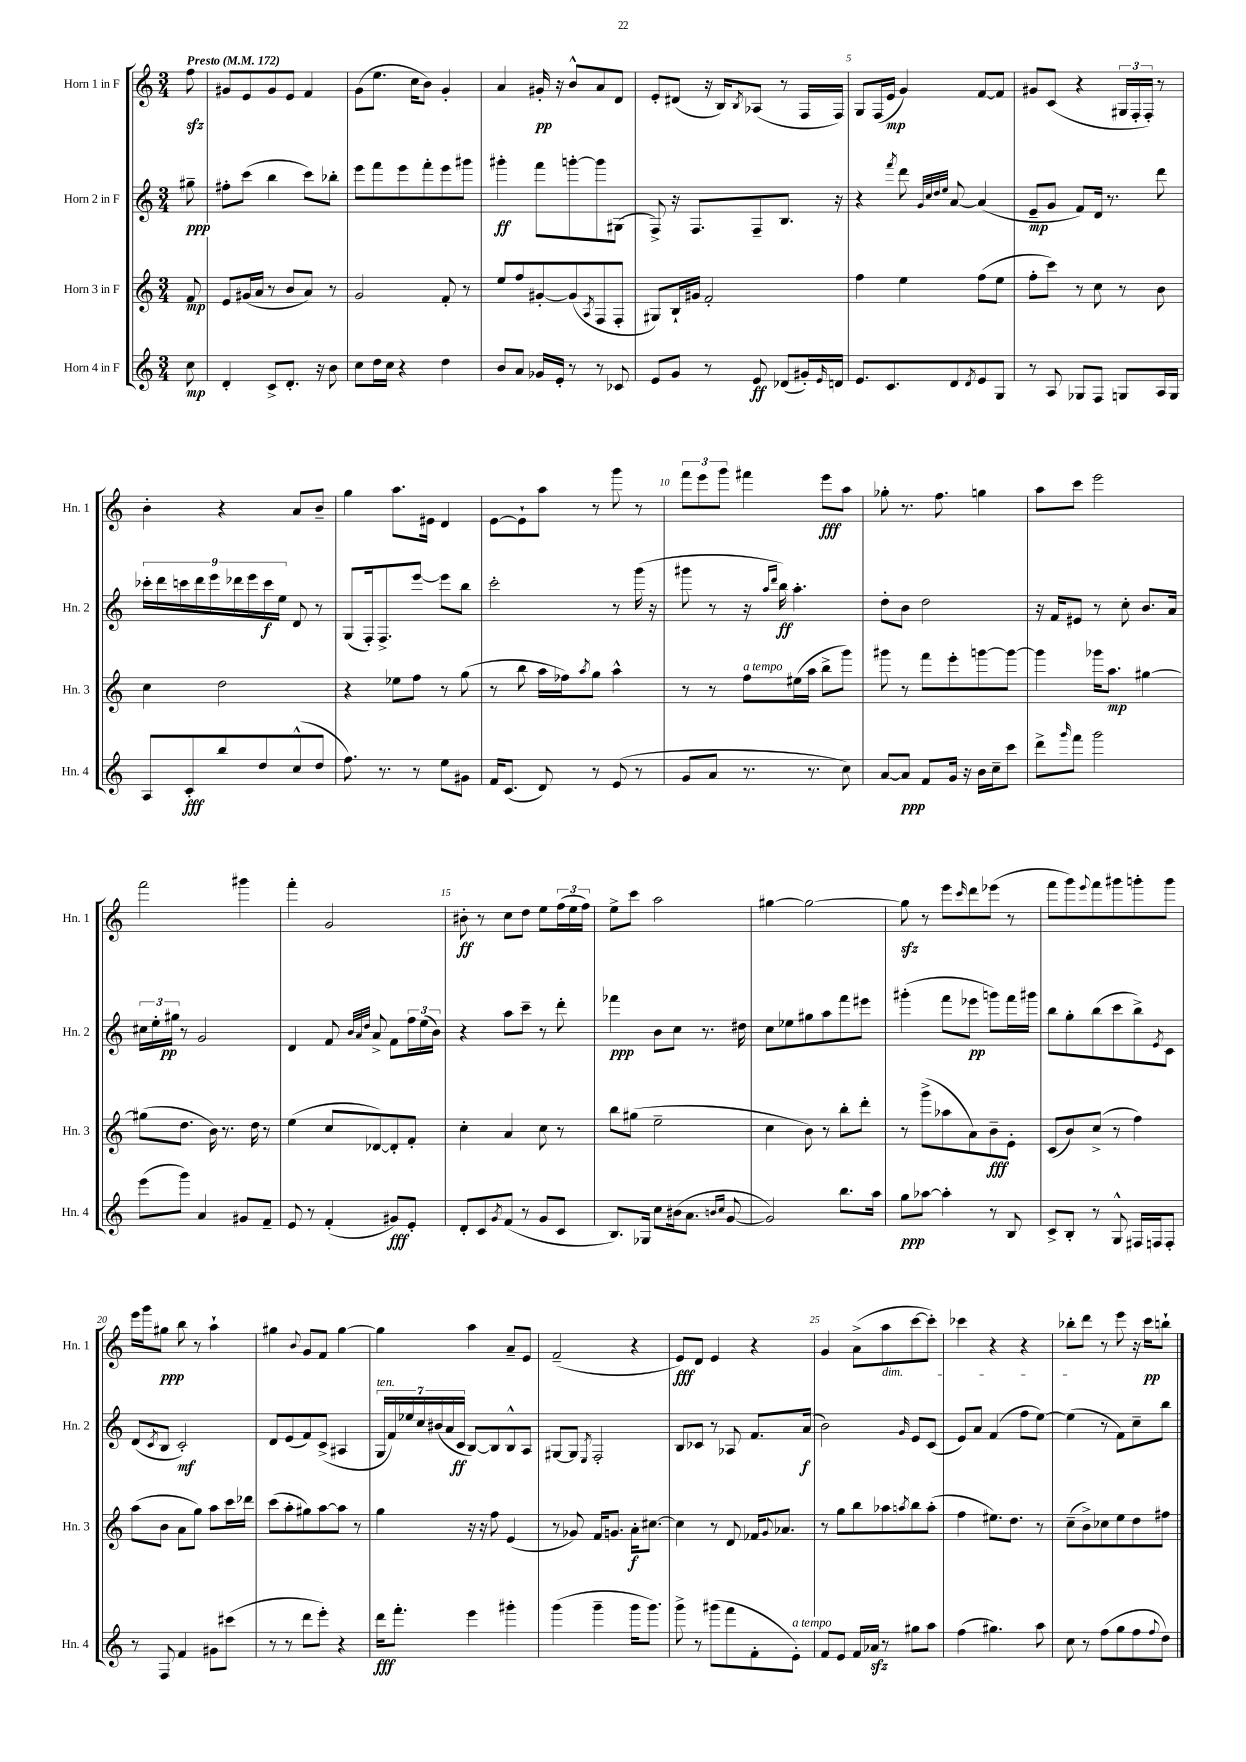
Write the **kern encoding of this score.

**kern	**dynam	**kern	**dynam	**kern	**dynam	**kern	**dynam
*part4	*part4	*part3	*part3	*part2	*part2	*part1	*part1
*staff4	*staff4	*staff3	*staff3	*staff2	*staff2	*staff1	*staff1
*I"Horn 4 in F	*	*I"Horn 3 in F	*	*I"Horn 2 in F	*	*I"Horn 1 in F	*
*I'Hn. 4	*	*I'Hn. 3	*	*I'Hn. 2	*	*I'Hn. 1	*
*clefG2	*	*clefG2	*	*clefG2	*	*clefG2	*
*k[]	*	*k[]	*	*k[]	*	*k[]	*
*M3/4	*	*M3/4	*	*M3/4	*	*M3/4	*
*MM172	*	*MM172	*	*MM172	*	*MM172	*
=	=	=	=	=	=	=	=
!	!	!	!	!	!	!LO:TX:a:B:t=Presto	!
8cc\	mp	8f/	mp	8gg#X~\	ppp	8ffzz\	.
=1	=1	=1	=1	=1	=1	=1	=1
4d'/	.	8e/L	.	8ff#X'\L	.	8g#X/L	.
.	.	(16g#X/L	.	(8ccc\J	.	8e/	.
.	.	16a/JJ	.	.	.	.	.
8c^/L	.	8r	.	4bb\	.	8g#/	.
8.d'/J	.	8b/L	.	.	.	8e/J	.
.	.	8a/J)	.	8ccc\L)	.	4f/	.
16r	.	.	.	.	.	.	.
8b\	.	8r	.	8bb-X'\J	.	.	.
=2	=2	=2	=2	=2	=2	=2	=2
8cc\L	.	2g/	.	8eee\L	.	(8g\L	.
16dd\L	.	.	.	8fff\	.	8.ee\J	.
16cc\JJ	.	.	.	.	.	.	.
4r	.	.	.	8eee\	.	.	.
.	.	.	.	.	.	16cc\KL	.
.	.	.	.	8fff'\	.	8b\J)	.
4dd\	.	8f'/	.	8eee\	.	4g'/	.
.	.	8r	.	8ggg#X\J	.	.	.
=3	=3	=3	=3	=3	=3	=3	=3
8b/L	.	8ee/L	.	4ggg#X'\	ff	4a/	.
8a/J	.	8ff/	.	.	.	.	.
16g-X/LL	.	[8g#X'/	.	8fff\L	.	16g#X'/	pp
16e'/JJ	.	.	.	.	.	16r	.
8r	.	(8g#/]	.	[8gggn'\	.	8b^^/L	.
.	.	8qA/	.	.	.	.	.
8r	.	8F/	.	8ggg\]	.	8a/	.
8c-X/	.	8F'/J	.	(8G#X\J	.	8d/J	.
=4	=4	=4	=4	=4	=4	=4	=4
8e/L	.	8G#X/L)	.	8F^/)	.	8e'/L	.
8g/J	.	16B`/L	.	16r	.	(8d#X/J	.
.	.	16g#X/JJ	.	8.F/L	.	.	.
8r	.	2f'/	.	.	.	16r	.
.	.	.	.	.	.	16B/KL)	.
.	.	.	.	.	.	8qB/	.
8e/	ff	.	.	8F~/	.	(8A-X/J	.
(8d-X/L	.	.	.	8.B/J	.	8r	.
16g#X'/L)	.	.	.	.	.	16F/LL	.
16qqe/	.	.	.	.	.	.	.
16dn/JJ	.	.	.	16r	.	16F/JJ)	.
=5	=5	=5	=5	=5	=5	=5	=5
8.e/L	.	4ff\	.	4r	.	8G/L	.
.	.	.	.	.	.	(16F/L	.
8.c/	.	.	.	.	.	16e/JJ	mp
.	.	.	.	8qfff/	.	.	.
.	.	4ee\	.	8ddd\	.	4g/)	.
.	.	.	.	32qqg/LLL	.	.	.
.	.	.	.	32qqcc/	.	.	.
.	.	.	.	32qqdd/	.	.	.
.	.	.	.	32qqee/JJJ	.	.	.
8d/	.	.	.	[8a/	.	.	.
8qd/	.	.	.	.	.	.	.
8e/	.	(8ff\L	.	(4a/]	.	[8f/L	.
8G/J	.	8ee\J	.	.	.	8f/J]	.
=6	=6	=6	=6	=6	=6	=6	=6
8r	.	8ff'\L	.	8e~/L	mp	8g#X/L	.
8A/	.	8ccc\J)	.	8g/J	.	(8c/J	.
8G-X/L	.	8r	.	8f/L)	.	4r	.
8F/J	.	8cc\	.	16d/Jk	.	.	.
.	.	.	.	8.r	.	.	.
8Gn/L	.	8r	.	.	.	24G#X/LL	.
.	.	.	.	.	.	24F'/	.
.	.	.	.	.	.	24F'/JJ)	.
16A/L	.	8b\	.	8ddd\	.	8r	.
16G/JJ	.	.	.	.	.	.	.
!!LO:LB:g=z
=7	=7	=7	=7	=7	=7	=7	=7
8A/L	.	4cc\	.	18ccc-X'\LL	.	4b'\	.
.	.	.	.	18ddd\	.	.	.
.	.	.	.	18cccn\	.	.	.
8c'/	fff	.	.	.	.	.	.
.	.	.	.	18ddd\	.	.	.
.	.	.	.	18eee\	.	.	.
8bb/	.	2dd\	.	.	.	4r	.
.	.	.	.	18ddd-X\	.	.	.
.	.	.	.	18eee\	.	.	.
8dd/	.	.	.	.	.	.	.
.	.	.	.	18ccc\	f	.	.
.	.	.	.	18ee\JJ	.	.	.
(8cc^^/	.	.	.	8d/	.	8a/L	.
8dd/J	.	.	.	8r	.	8b~/J	.
=8	=8	=8	=8	=8	=8	=8	=8
8.ff\)	.	4r	.	(8G/L	.	4gg\	.
.	.	.	.	16F'/k)	.	.	.
8.r	.	.	.	8.F^/	.	.	.
.	.	8ee-X\L	.	.	.	8.aa\L	.
8r	.	8ff\J	.	[8eee/J	.	.	.
.	.	.	.	.	.	16e#X\Jk	.
8ee\L	.	8r	.	8eee\L]	.	4d/	.
8g#X\J	.	(8gg\	.	8bb\J	.	.	.
=9	=9	=9	=9	=9	=9	=9	=9
16f/KL	.	8r	.	2ccc'\	.	[8e\L	.
(8.c/J	.	.	.	.	.	.	.
.	.	8bb\	.	.	.	8e`\]	.
8d/)	.	16aa\LL	.	.	.	8aa\J	.
.	.	16ff-X\J)	.	.	.	.	.
.	.	8qaa/	.	.	.	.	.
8r	.	8gg\J	.	.	.	8r	.
(8e/	.	4aa^^\	.	8r	.	8ggg\	.
8r	.	.	.	(16ggg\	.	8r	.
.	.	.	.	16r	.	.	.
=10	=10	=10	=10	=10	=10	=10	=10
8g/L	.	8r	.	8ggg#X\	.	12fff\L	.
.	.	.	.	.	.	12eee\	.
8a/J	.	8r	.	8r	.	.	.
.	.	.	.	.	.	12ggg\J	.
!	!	!LO:TX:a:i:t=a tempo	!	!	!	!	!
8.r	.	8ff\L	.	16r	.	4fff#X\	.
.	.	.	.	16qqaa/LL	.	.	.
.	.	.	.	16qqddd/JJ	.	.	.
.	.	.	.	16bb\)	ff	.	.
.	.	(16ee#X\L	.	4.aa'\	.	.	.
8.r	.	16aa\JJ	.	.	.	.	.
.	.	8bb^\L	.	.	.	8eee\L	fff
8cc\)	.	8ggg\J)	.	.	.	8aa\J	.
=11	=11	=11	=11	=11	=11	=11	=11
[8a/L	.	8ggg#X\	.	8dd'\L	.	8gg-X'\	.
8a/J]	ppp	8r	.	8b\J	.	8.r	.
8f/L	.	8fff\L	.	2dd\	.	.	.
.	.	.	.	.	.	8.ff\	.
16g/Jk	.	8eee'\	.	.	.	.	.
16r	.	.	.	.	.	.	.
16b\LL	.	[8gggn\	.	.	.	4ggn\	.
16cc~\J	.	.	.	.	.	.	.
8ccc\J	.	8ggg\J_	.	.	.	.	.
=12	=12	=12	=12	=12	=12	=12	=12
8ddd^\L	.	4ggg\]	.	16r	.	8aa\L	.
.	.	.	.	16f/KL	.	.	.
16qqggg/	.	.	.	.	.	.	.
8fff\J	.	.	.	8e#X/J	.	8ccc\J	.
2ggg\	.	16ggg-X\KL	.	8r	.	2eee\	.
.	.	8.aa\J	mp	.	.	.	.
.	.	.	.	8cc'\	.	.	.
.	.	[4gg#X\	.	8.b/L	.	.	.
.	.	.	.	16a/Jk	.	.	.
!!LO:LB:g=z
=13	=13	=13	=13	=13	=13	=13	=13
(8eee\L	.	(8gg#X\L]	.	24cc#X\LL	.	2fff\	.
.	.	.	.	24ee'\	.	.	.
.	.	.	.	24gg#X\JJ	pp	.	.
8ggg\J)	.	8.dd\J	.	8r	.	.	.
4a/	.	.	.	2g/	.	.	.
.	.	16b\)	.	.	.	.	.
.	.	8.r	.	.	.	.	.
8g#X/L	.	.	.	.	.	4ggg#X\	.
.	.	16dd\	.	.	.	.	.
8f~/J	.	8r	.	.	.	.	.
=14	=14	=14	=14	=14	=14	=14	=14
8e/	.	(4ee\	.	4d/	.	4fff'\	.
8r	.	.	.	.	.	.	.
(4f'/	.	8cc/L	.	8f/	.	2g/	.
.	.	.	.	32qqb/LLL	.	.	.
.	.	.	.	32qqa/	.	.	.
.	.	.	.	32qqdd/JJJ	.	.	.
.	.	[8d-X/)	.	8a^/	.	.	.
8g#X/L)	fff	8d-'/]	.	8f\L	.	.	.
8e'/J	.	8f'/J	.	24ff\L	.	.	.
.	.	.	.	(24ee\	.	.	.
.	.	.	.	24b\JJ)	.	.	.
=15	=15	=15	=15	=15	=15	=15	=15
8d'/L	.	4cc'\	.	4r	.	8b#X'\	ff
8c/	.	.	.	.	.	8r	.
8qg/	.	.	.	.	.	.	.
(8f/J	.	4a/	.	8aa\L	.	8cc\L	.
8r	.	.	.	8ccc~\J	.	8dd\J	.
8g/L	.	8cc\	.	8r	.	8ee\L	.
8c/J	.	8r	.	8ddd'\	.	(24ff\L	.
.	.	.	.	.	.	24ee\	.
.	.	.	.	.	.	24ff\JJ)	.
=16	=16	=16	=16	=16	=16	=16	=16
8.B/L)	.	8bb\L	.	4fff-X\	ppp	8ee^\L	.
.	.	(8gg#X\J	.	.	.	8ccc\J	.
16G-X/Jk	.	.	.	.	.	.	.
8cc\L	.	2ee~\	.	8b\L	.	2aa\	.
(16b#X\k	.	.	.	8cc\J	.	.	.
8.a\J	.	.	.	.	.	.	.
.	.	.	.	8.r	.	.	.
16qqbn/LL	.	.	.	.	.	.	.
16qqcc/JJ	.	.	.	.	.	.	.
[8g/	.	.	.	.	.	.	.
.	.	.	.	16dd#X\	.	.	.
=17	=17	=17	=17	=17	=17	=17	=17
2g/])	.	4cc\	.	8cc\L	.	[4gg#X\	.
.	.	.	.	8ee-X\	.	.	.
.	.	8b\)	.	8gg#X\	.	2gg#\_	.
.	.	8r	.	8aa\	.	.	.
8.bb\L	.	8bb'\L	.	8fff\	.	.	.
.	.	8ddd'\J	.	8eee#X\J	.	.	.
16aa\Jk	.	.	.	.	.	.	.
=18	=18	=18	=18	=18	=18	=18	=18
8gg\L	ppp	8r	.	(4ggg#X'\	.	8gg#zz\]	.
[8aa-X\J	.	(8ggg^\L	.	.	.	8r	.
4aa-'\]	.	8aa-X\	.	8fff\L	.	8eee\L	.
.	.	.	.	.	.	16qqccc/	.
.	.	8a\)	.	8eee-X\J	pp	8ddd\	.
8r	.	8b~\	fff	8gggn\L)	.	(8eee-X\J	.
8B/	.	8e'\J	.	16fff\L	.	8r	.
.	.	.	.	16ggg#X\JJ	.	.	.
=19	=19	=19	=19	=19	=19	=19	=19
8c^/L	.	(8c/L	.	8bb\L	.	8fff\L	.
8B'/J	.	8b/)	.	8gg'\	.	8ggg\)	.
.	.	.	.	.	.	8qqeee/	.
8r	.	(8cc^/J	.	(8bb\	.	8fff\	.
8G^^/	.	8r	.	8ccc\	.	8ggg#X\	.
16F#X/LL	.	4ff\)	.	8bb^\)	.	8gggn'\	.
16Fn/J	.	.	.	.	.	.	.
.	.	.	.	8qe/	.	.	.
8F'/J	.	.	.	8c\J	.	8ggg\J	.
!!LO:LB:g=z
=20	=20	=20	=20	=20	=20	=20	=20
8r	.	(8aa\L	.	(8d/L	.	16eee\LL	.
.	.	.	.	.	.	16ggg\J	.
.	.	.	.	8qc/	.	.	.
8F/	.	8b\J	.	8B/J	.	8gg#X\J	ppp
4f/	.	8a\L	.	2c'/)	mf	8bb\	.
.	.	8gg\J)	.	.	.	8r	.
8g#X\L	.	8aa\L	.	.	.	4aa`\	.
(8ccc#X\J	.	16ccc\L	.	.	.	.	.
.	.	16ddd-X\JJ	.	.	.	.	.
=21	=21	=21	=21	=21	=21	=21	=21
8r	.	(8ccc\L	.	8d/L	.	4gg#X\	.
8r	.	8aa'\	.	(8e/	.	.	.
.	.	.	.	.	.	8qqb/	.
8ddd\L	.	8gg#X\)	.	8f/)	.	8g/L	.
8eee'\J)	.	[8aa\	.	(8c^/J	.	8f/J	.
4r	.	8aa\J]	.	4A#X/	.	[4gg#\	.
.	.	8r	.	.	.	.	.
=22	=22	=22	=22	=22	=22	=22	=22
!	!	!	!	!LO:TX:a:i:t=ten.	!	!	!
16ddd\KL	fff	4gg\	.	28G/LL	.	4gg#\]	.
.	.	.	.	28f/)	.	.	.
8.fff'\J	.	.	.	.	.	.	.
.	.	.	.	28ee-X/	.	.	.
.	.	.	.	28cc/	.	.	.
.	.	.	.	(28b#X/	.	.	.
.	.	.	.	28a/	.	.	.
.	.	.	.	28c/JJ	ff	.	.
4eee\	.	16r	.	[8B/L)	.	4aa\	.
.	.	16r	.	.	.	.	.
.	.	8ff\	.	8B/]	.	.	.
4ggg#X'\	.	(4e/	.	8B^^/	.	8a~/L	.
.	.	.	.	8A/J	.	8e/J	.
=23	=23	=23	=23	=23	=23	=23	=23
(4ggg\	.	8r	.	[8G#X/L	.	(2f~/	.
.	.	8g-X/)	.	8G#/J]	.	.	.
.	.	.	.	8qE/	.	.	.
4ggg~\	.	16f/KL	.	2F'/	.	.	.
.	.	8.gn/J	.	.	.	.	.
16ggg\KL	.	16a'\KL	f	.	.	4r	.
8.ggg\J)	.	[8.cc#X\J	.	.	.	.	.
=24	=24	=24	=24	=24	=24	=24	=24
8ggg^\	.	4cc#\]	.	8B/L	.	8e/L)	fff
8r	.	.	.	8c-X/J	.	8d/J	.
(8ggg#X\L	.	8r	.	8r	.	4e/	.
8fff\	.	8d/	.	8A-X/	.	.	.
8f'\	.	16f-X/KL	.	8.f/L	.	4r	.
.	.	8qqg/	.	.	.	.	.
.	.	8.a-X/J	.	.	.	.	.
!LO:TX:a:i:t=a tempo	!	!	!	!	!	!	!
8e'\J)	.	.	.	.	.	.	.
.	.	.	.	(16a/Jk	f	.	.
=25	=25	=25	=25	=25	=25	=25	=25
8f/L	.	8r	.	2b\)	.	4g/	.
8e/J	.	8gg\L	.	.	.	.	.
16f/LL	.	8bb\	.	.	.	(8a^\L	.
16a-Xzz/JJ	.	.	.	.	.	.	.
!	!	!	!	!	!	!LO:TX:b:i:t=dim.	!
8r	.	8aa-X\	.	.	.	8aa\	.
.	.	8qaan/	.	16qqg/	.	.	.
8gg#X\L	.	8bb\	.	8e/L	.	[8ccc\	.
8aa\J	.	(8aa'\J	.	(8c/J	.	8ccc'\J])	.
=26	=26	=26	=26	=26	=26	=26	=26
(4ff\	.	4ff\	.	8e/L)	.	4ccc-X\	.
.	.	.	.	8a/J	.	.	.
4.gg#X\)	.	8.ee#X\L)	.	(4f/	.	4r	.
.	.	8.dd\J	.	.	.	.	.
.	.	.	.	8ff\L	.	4r	.
8aa\	.	8r	.	[8ee\J)	.	.	.
=27	=27	=27	=27	=27	=27	=27	=27
8cc\	.	(8cc~\L	.	(4ee\]	.	8bb-X'\L	.
8r	.	8b^\)	.	.	.	8ddd\J	.
(8ff\L	.	8cc-X\	.	8r	.	8r	.
8gg\	.	8ee\	.	8f\L)	.	8eee\	.
8ff\	.	8dd\	.	8cc~\	.	16r	.
.	.	.	.	.	.	16ccc\KL	pp
8qqff/	.	.	.	.	.	.	.
8dd\J)	.	8ff#X\J	.	8bb\J	.	8bbn`\J	.
==	==	==	==	==	==	==	==
*-	*-	*-	*-	*-	*-	*-	*-
